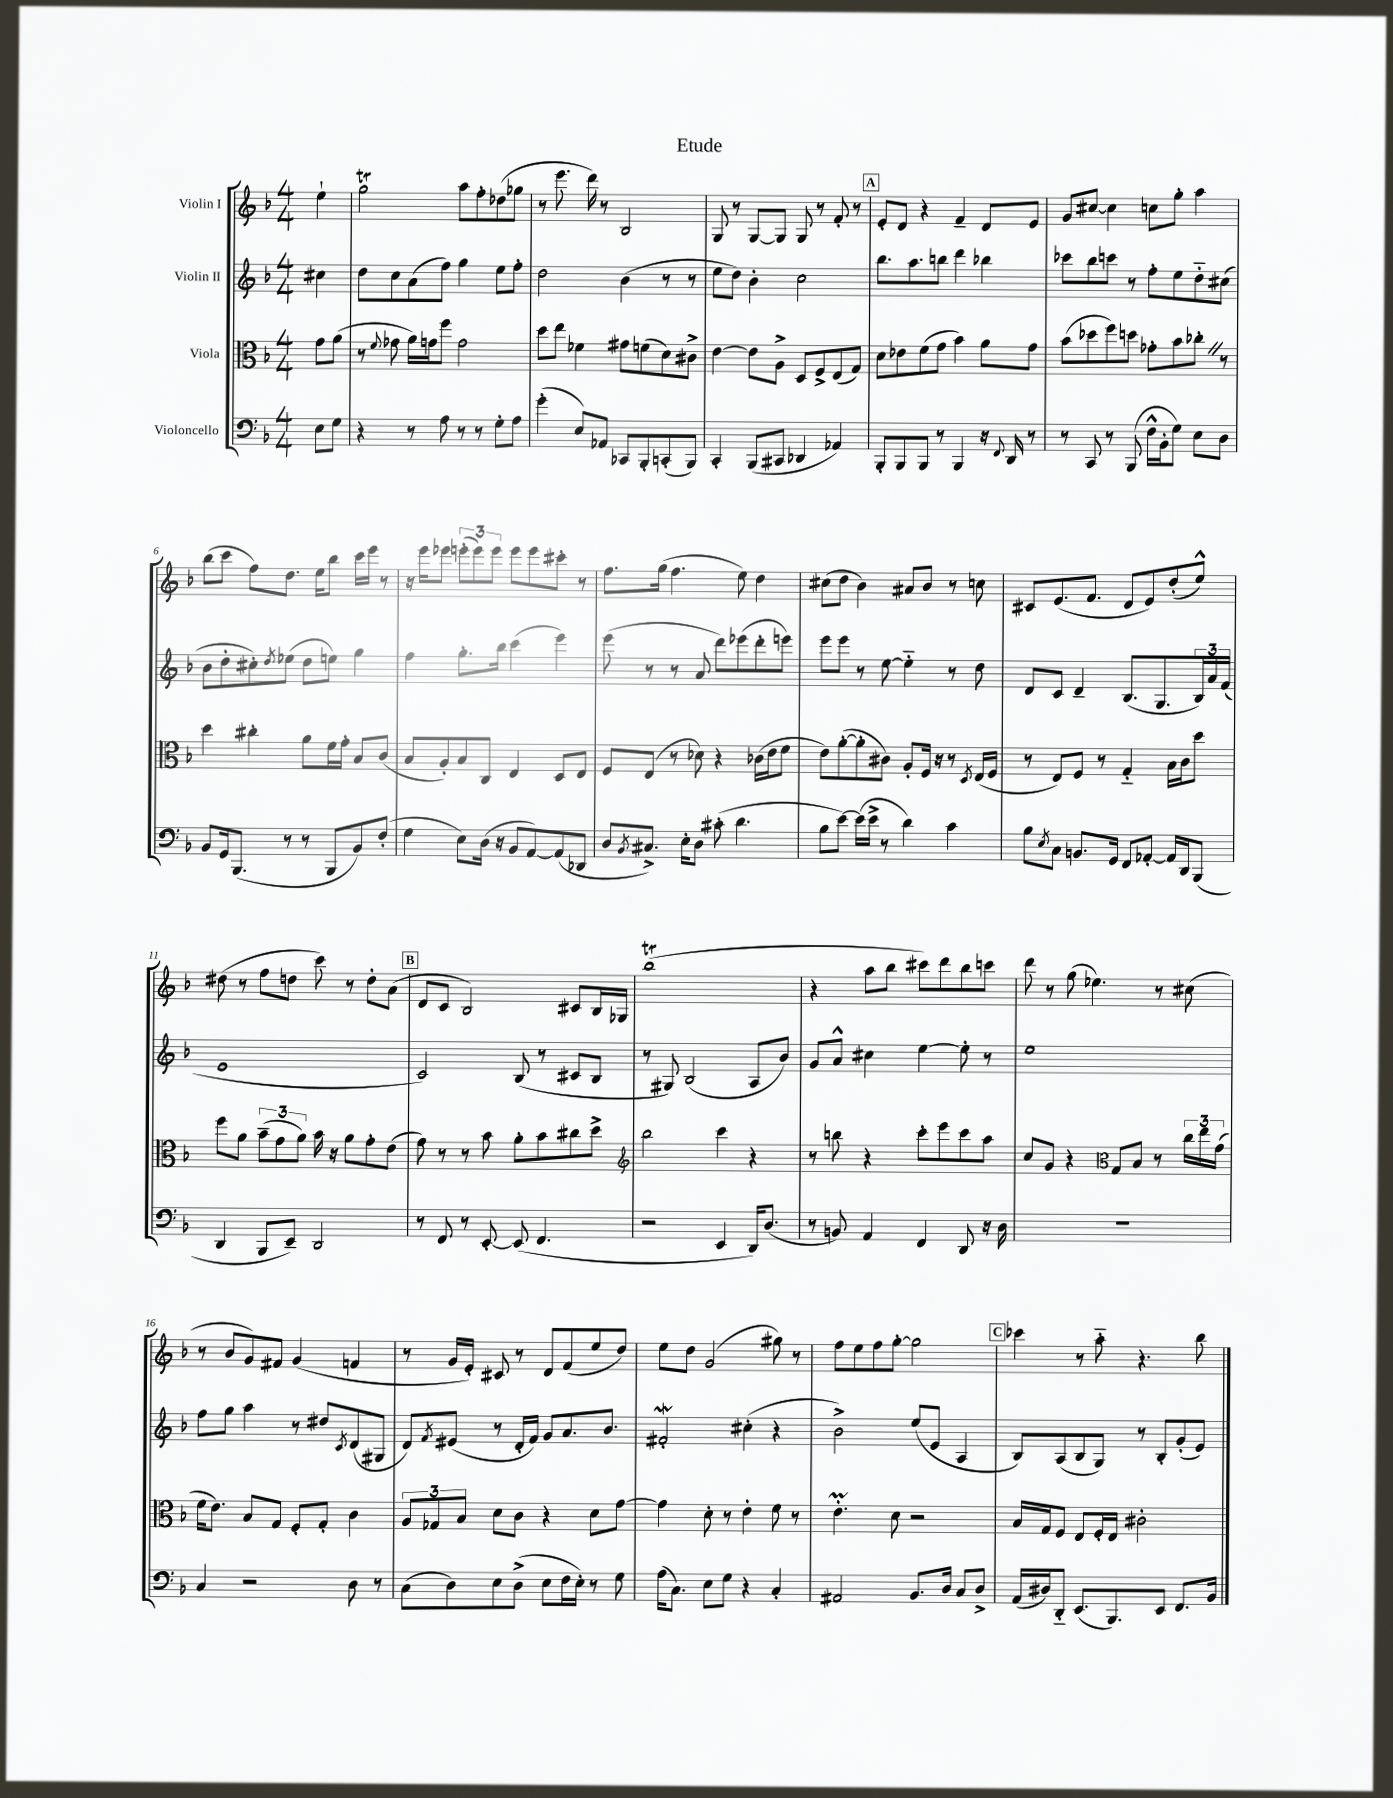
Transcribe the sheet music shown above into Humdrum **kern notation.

**kern	**kern	**kern	**kern
*staff4	*staff3	*staff2	*staff1
*clefF4	*clefC3	*clefG2	*clefG2
*k[b-]	*k[b-]	*k[b-]	*k[b-]
*M4/4	*M4/4	*M4/4	*M4/4
8E	8g	4cc#	4ee`
8G	(8a	.	.
=	=	=	=
4r	8r	8dd	2gg
.	8qqf	.	.
.	8g-	8cc	.
8r	16a)	(8a	.
.	16g	.	.
8A	8ff	8ff)	.
8r	2g	4gg	8aa
8r	.	.	8ff'
8G'	.	8ee	(8dd-
8A	.	8ff'	8gg-
=	=	=	=
(4g'	8dd	2dd	8r
.	8ee	.	8.eee
8E)	4f-	.	.
.	.	.	16ddd)
8AA-	.	.	8r
8CC-	8g#	(4b-	2B-
8BBB-'	(8f	.	.
(8CC'	8d)	8r	.
8BBB-)	8c#^	8r	.
=	=	=	=
4CC'	[4e	8ee	8G
.	.	8dd)	8r
(8BBB-	8e]	4b-'	[8G
8CC#	8A^	.	8G]
4DD-	8D	2cc	8G
.	8F^	.	8r
4AA-)	(8E	.	8f'
.	8G)	.	8r
=	=	=	=
8BBB-'	8d	8.bb-	8e'
8BBB-	8e-	.	8d
.	.	8.aa	.
8BBB-	(8f	.	4r
8r	8g	8bb	.
4BBB-	4b-)	4ddd	4f~
16r	8a	4bb-	8d
8qqFF	.	.	.
16DD	.	.	.
8r	8g	.	8e
=	=	=	=
8r	(8b-	8ccc-	8g
8CC	8dd-	8bb-	[8cc#
8r	8ff)	8ccc	4cc#]
(8BBB-	8dd	8r	.
16F^^	8g-'	8ff'	8cc
16BB-'	.	.	.
8G)	8b-	8ee	8gg'
8E	8cc-'	8dd'~	4aa
8D	8r	(8cc#	.
=	=	=	=
8BB-	4dd	8b-	(8bb-
16GG	.	8dd'	8ccc
(8.BBB-	.	.	.
.	4cc#'	8cc#')	8ff)
.	.	8qdd	.
8r	.	(8ee-	8.dd
8r	8a	8dd	.
.	.	.	16ee
8BBB-	16f	8ee)	8bb-
.	16g'	.	.
8BB-)	8B-	4gg	16ccc
.	.	.	16eee
(8F'	(8c	.	8r
=	=	=	=
4G	8B-	4ff	16r
.	.	.	16eee
.	8A')	.	8eee-
8E)	8B-	8.gg'	(12eee'
.	.	.	12eee)
(16D	8C	.	.
.	.	.	12eee
16r	.	16bb-	.
8BB-	4E	(4ccc	8eee
[8AA)	.	.	8eee
(8AA]	8D	4eee)	8ccc#'
8DD-	8E	.	8r
=	=	=	=
8D	8F	(8eee	8.ff
8qBB-	.	.	.
8.C#^)	(8E	8r	.
.	.	.	(16gg
.	8r	8r	4.ff
16E'	.	.	.
8D	8d-)	8a	.
(8c#'	4r	8ddd)	.
4.d	.	(8eee-	8ee)
.	(16c-	8ddd'	4dd
.	16e	.	.
.	8f	8eee)	.
=	=	=	=
8B-	8e)	8eee	(8cc#
[8e)	([8a'	8eee	8dd
(16e]	8a']	8r	4b-)
16e^	.	.	.
8r	8c#)	[8ee	.
4d)	8A'	4ee'~]	8a#
.	16F	.	8b-
.	16r	.	.
4c	8r	8r	8r
.	8qD	.	.
.	(16E	8dd	8cc
.	16F	.	.
=	=	=	=
8B-	8r	8d	8c#
8qE	.	.	.
8C	8E)	8c	(8.e
8.BB	8F	4d~	.
.	.	.	8.f
.	8r	.	.
16GG	.	.	.
8FF	4G'~	(8.B-	8d
[8AA-'	.	.	8e)
.	.	8.G	.
16AA-]	16B-	.	(8dd'
16DD	16c	.	.
(8BBB-	8dd	24B-)	8ee^^)
.	.	24a	.
.	.	(24f	.
=	=	=	=
4DD	8ff	1e	(8dd#
.	8a	.	8r
8BBB-	(12b-~	.	8ff
.	12g	.	.
8EE~)	.	.	8dd
.	12a)	.	.
2DD	16b-	.	8ccc)
.	16r	.	.
.	8a	.	8r
.	8g'	.	8dd'
.	(8e	.	(8a
=	=	=	=
8r	8g)	2c)	8d
8FF	8r	.	8c
8r	8r	.	2B-)
[8EE'	8b-	.	.
(8EE]	8a'	(8B-	.
4.FF	8b-	8r	.
.	8cc#	8c#	8c#
.	8dd^	8B-	16B-
.	.	.	16G-
=	=	=	=
*	*clefG2	*	*
2r	2bb-	8r	(1bb-
.	.	8G#)	.
.	.	(2B-	.
4EE	4ccc	.	.
16DD)	4r	8A	.
(8.D	.	.	.
.	.	8b-)	.
=	=	=	=
8r	8r	8g	4r
8BB)	8bb	8a^^	.
4AA	4r	4cc#	8aa
.	.	.	8bb-
4FF	8ccc'	[4ee	8ccc#)
.	8eee	.	8ddd
8DD	8ccc	8ee']	8bb-
16r	8aa	8r	8ccc
16D	.	.	.
=	=	=	=
1r	8cc	1ee	8ddd
.	8g	.	8r
.	4r	.	(8gg
.	.	.	4.ee-)
*	*clefC3	*	*
.	8G	.	.
.	8B-	.	.
.	8r	.	8r
.	24cc	.	(8cc#
.	24ee	.	.
.	(24g	.	.
=	=	=	=
4C	16f	8ff	8r
.	8.e)	.	.
.	.	8gg	8b-
2r	8B-	4aa	8g)
.	8G	.	8f#
.	8F'	8r	(4g
.	8G'	8dd#	.
.	.	8qc	.
8D	4c	(8d	4f
8r	.	8G#	.
=	=	=	=
(8C	12A	8d)	8r
.	12G-	.	.
.	.	8qf	.
8D)	.	(8e#	16g
.	12B-	.	.
.	.	.	16e')
8E	8d	8r	8c#
(8D^	8c	16d'	8r
.	.	16f)	.
8E	4r	8g	8d
16F	.	8.a	(8f
16E')	.	.	.
8r	8d	.	8ee
.	.	8.b-	.
8G	[8g	.	8dd)
=	=	=	=
(16A	4g]	2f#'	8ee
8.C)	.	.	.
.	.	.	8dd
8E	8d'	.	(2g
8G	8r	.	.
4r	4e'	(4cc#'	.
4C'	8f	4r	8gg#)
.	8r	.	8r
=	=	=	=
2AA#	4.e'	2b-^)	8ff
.	.	.	8ee
.	.	.	8ff
.	8d	.	[8gg'
8.BB-	2r	(8ee	2gg]
.	.	8e	.
16D	.	.	.
8C	.	4A	.
8D^	.	.	.
=	=	=	=
(16AA	16B-	8B-)	4ccc-
16D#)	16G	.	.
8DD'~	8F	(8A	.
(8.EE	8E	8B-	8r
.	16F'	8G)	8aa'~
8.BBB-)	16E	.	.
.	2c#'	8r	4.r
8EE	.	8B-'	.
8.FF	.	(8g'	.
.	.	8e)	8bb-
16BB-	.	.	.
==	==	==	==
*-	*-	*-	*-
